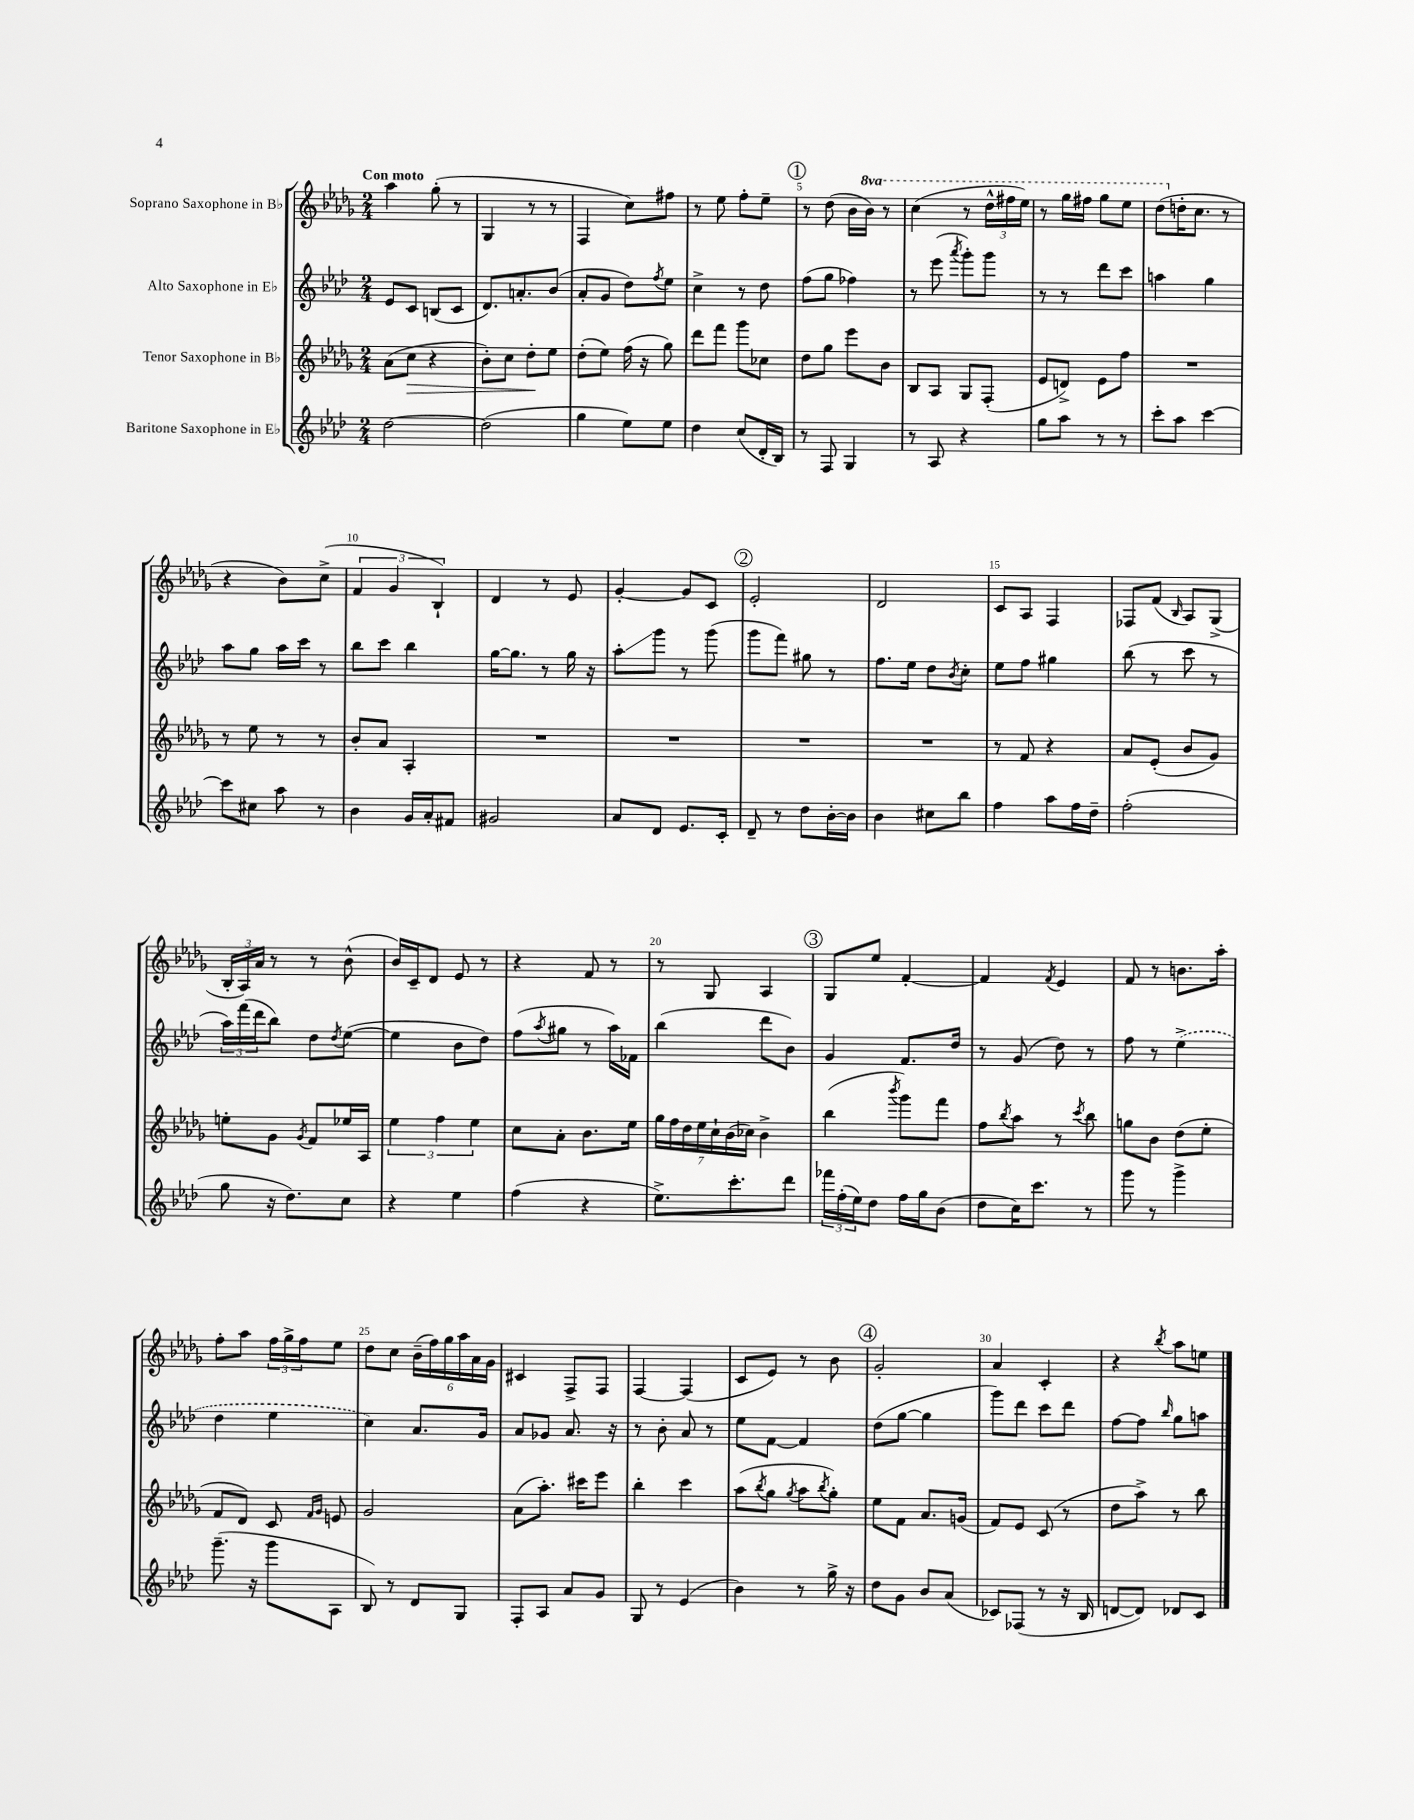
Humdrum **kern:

**kern	**kern	**kern	**kern
*staff4	*staff3	*staff2	*staff1
*clefG2	*clefG2	*clefG2	*clefG2
*k[b-e-a-d-]	*k[b-e-a-d-g-]	*k[b-e-a-d-]	*k[b-e-a-d-g-]
*M2/4	*M2/4	*M2/4	*M2/4
[2dd-	(8a-	8e-	4aa-
.	8cc	8c	.
.	4r	(8B	(8gg-'
.	.	8c	8r
=	=	=	=
(2dd-]	8b-')	8.d-)	4G-
.	8cc	.	.
.	.	8.a'	.
.	8dd-'	.	8r
.	8ee-	(8b-	8r
=	=	=	=
4gg	(8dd-'	8a-'	4F
.	8ee-)	8g	.
8ee-)	(16ff	8dd-)	8cc)
.	16r	.	.
.	.	8qff	.
8ee-	8gg-)	8ee-	8ff#
=	=	=	=
4dd-	8ddd-	4cc^	8r
.	8fff	.	8ee-
(8cc	8ggg-	8r	8ff'
16d-'	8cc-	8dd-	8ee-~
16B-)	.	.	.
=	=	=	=
8r	8dd-	(8ff	8r
8F	8gg-	8gg	(8dd-
4G	8eee-	4ff-)	16b-
.	.	.	16bb-)
.	8b-	.	8r
=	=	=	=
8r	8B-	8r	(4ccc
8A-	8A-	(8eee-	.
.	.	8qaaa-	.
4r	8G-	8ggg')	8r
.	(8F'	8ggg	24ddd-^^
.	.	.	24fff#
.	.	.	24eee-)
=	=	=	=
8gg	8e-	8r	8r
8aa-	8d^)	8r	16ggg-
.	.	.	16fff#
8r	8e-	8ddd-	8ggg-
8r	8ff	8ccc	8eee-
=	=	=	=
8ccc'	2r	4aa	(8ddd-
8aa-	.	.	16dd'
.	.	.	8.cc
[4ccc	.	4gg	.
.	.	.	8r
=	=	=	=
8ccc]	8r	8aa-	4r
8cc#	8ee-	8gg	.
8aa-	8r	16aa-	8b-)
.	.	16ccc	.
8r	8r	8r	(8cc^
=	=	=	=
4b-	8b-'	8bb-	6f
.	8a-	8ccc	.
.	.	.	6g-
16g	4A-'	4bb-	.
16a-'	.	.	.
.	.	.	6B-`)
8f#	.	.	.
=	=	=	=
2g#	2r	[16gg	4d-
.	.	8.gg]	.
.	.	8r	8r
.	.	16gg	8e-
.	.	16r	.
=	=	=	=
8a-	2r	8aa-'	[4g-'
8d-	.	8ggg	.
8.e-	.	8r	8g-]
.	.	(8ggg	8c
16c'	.	.	.
=	=	=	=
8d-~	2r	8ggg	2e-'
8r	.	8fff)	.
8dd-	.	8gg#	.
[16b-'	.	8r	.
16b-]	.	.	.
=	=	=	=
4b-	2r	8.ff	2d-
.	.	16ee-	.
8cc#	.	8dd-	.
.	.	8qb-	.
8bb-	.	8cc'	.
=	=	=	=
4ff	8r	8ee-	8c
.	8f	8ff	8A-
8aa-	4r	4gg#	4F
16ff	.	.	.
16dd-~	.	.	.
=	=	=	=
(2ff'	8a-	(8bb-	8F-
.	(8e-'	8r	(8f
.	.	.	16qqB-
.	8b-	8ccc	8A-)
.	8g-)	8r	(8G-^
=	=	=	=
8gg	8ee'	24aa-)	24B-'
.	.	(24fff	24A-)
.	.	24ddd-	24a-
16r	8g-	8bb-)	8r
8.dd-)	.	.	.
.	8qg-	.	.
.	8f	8dd-	8r
.	.	8qdd-	.
8cc	16ee-	([8ee-	(8b-^^
.	16A-	.	.
=	=	=	=
4r	6ee-	4ee-]	16b-)
.	.	.	16c~
.	.	.	8d-
.	6ff	.	.
4ee-	.	8b-	8e-
.	6ee-	.	.
.	.	8dd-)	8r
=	=	=	=
(4ff	8cc	(8ff	4r
.	.	8qaa-	.
.	8a-'	8gg#	.
4r	8.b-	8r	8f
.	.	16aa-)	8r
.	16ee-	16f-	.
=	=	=	=
8.ee-^)	28gg-	(4bb-	8r
.	28ff	.	.
.	28dd-	.	.
.	28ee-	.	.
.	.	.	8G-
.	28cc`	.	.
.	(28b-	.	.
8.ccc'	.	.	.
.	28cc-)	.	.
.	4b-^	8ddd-	4A-
8ddd-	.	8b-)	.
=	=	=	=
24fff-	(4bb-	4g	8G-
(24ff'	.	.	.
24ee-)	.	.	.
8dd-	.	.	8ee-
.	8qbbb-	.	.
16ff	8ggg-)	8.f	[4f'
16gg	.	.	.
(8b-	8fff	.	.
.	.	16dd-	.
=	=	=	=
8dd-	8ff	8r	4f]
.	8qbb-	.	.
16cc)	8aa-	(8g	.
8.ccc	.	.	.
.	.	.	8qf
.	8r	8dd-)	4e-
.	8qccc	.	.
8r	8bb-	8r	.
=	=	=	=
8ggg	8gg	8ff	8f
8r	8b-	8r	8r
4ggg^	(8dd-	(4ee-^	8.b
.	8ee-'	.	.
.	.	.	16aa-'
=	=	=	=
(8.ggg~	8f	4dd-	8ff'
.	8d-)	.	8aa-
16r	.	.	.
8ggg	8c	4ee-	24ff
.	.	.	24gg-^
.	.	.	24ff
.	16qqf	.	.
.	16qqg-	.	.
8A-	8e	.	8ee-
=	=	=	=
8B-)	2g-	4cc)	8dd-
8r	.	.	8cc
8d-	.	8.a-	(24b-~
.	.	.	24ff)
.	.	.	24gg-
8G	.	.	24aa-
.	.	.	24a-
.	.	16g	.
.	.	.	24g-
=	=	=	=
8F'	(8a-	8a-	4c#
8A-	8.aa-')	8g-	.
8a-	.	8.a-	8F^
.	16ccc#	.	.
8g	8eee-	.	8F
.	.	16r	.
=	=	=	=
8G	4bb-'	8r	[4F
8r	.	8b-'	.
(4e-	4ccc	8a-	(4F]
.	.	8r	.
=	=	=	=
4b-)	(8aa-	8ee-	8c
.	8qbb-	.	.
.	8gg-	[8f	8e-)
.	8qgg-	.	.
8r	8aa-	4f]	8r
.	8qbb-	.	.
16gg^	8gg-')	.	8b-
16r	.	.	.
=	=	=	=
8dd-	8ee-	(8dd-	2g-'
8g	8f	[8gg	.
8b-	8.a-	4gg]	.
(8a-	.	.	.
.	(16g	.	.
=	=	=	=
8c-)	8f)	8ggg)	4a-
(8F-	8e-	8ddd-	.
8r	(8c	8ccc	4c'
16r	8r	8ddd-	.
16B-	.	.	.
=	=	=	=
[8d	8dd-	[8ff	4r
8d])	8aa-^)	8ff]	.
.	.	16qqbb-	8qbb-
8d-	8r	8gg	8aa-
8c	8bb-	8aa	8ee
==	==	==	==
*-	*-	*-	*-
